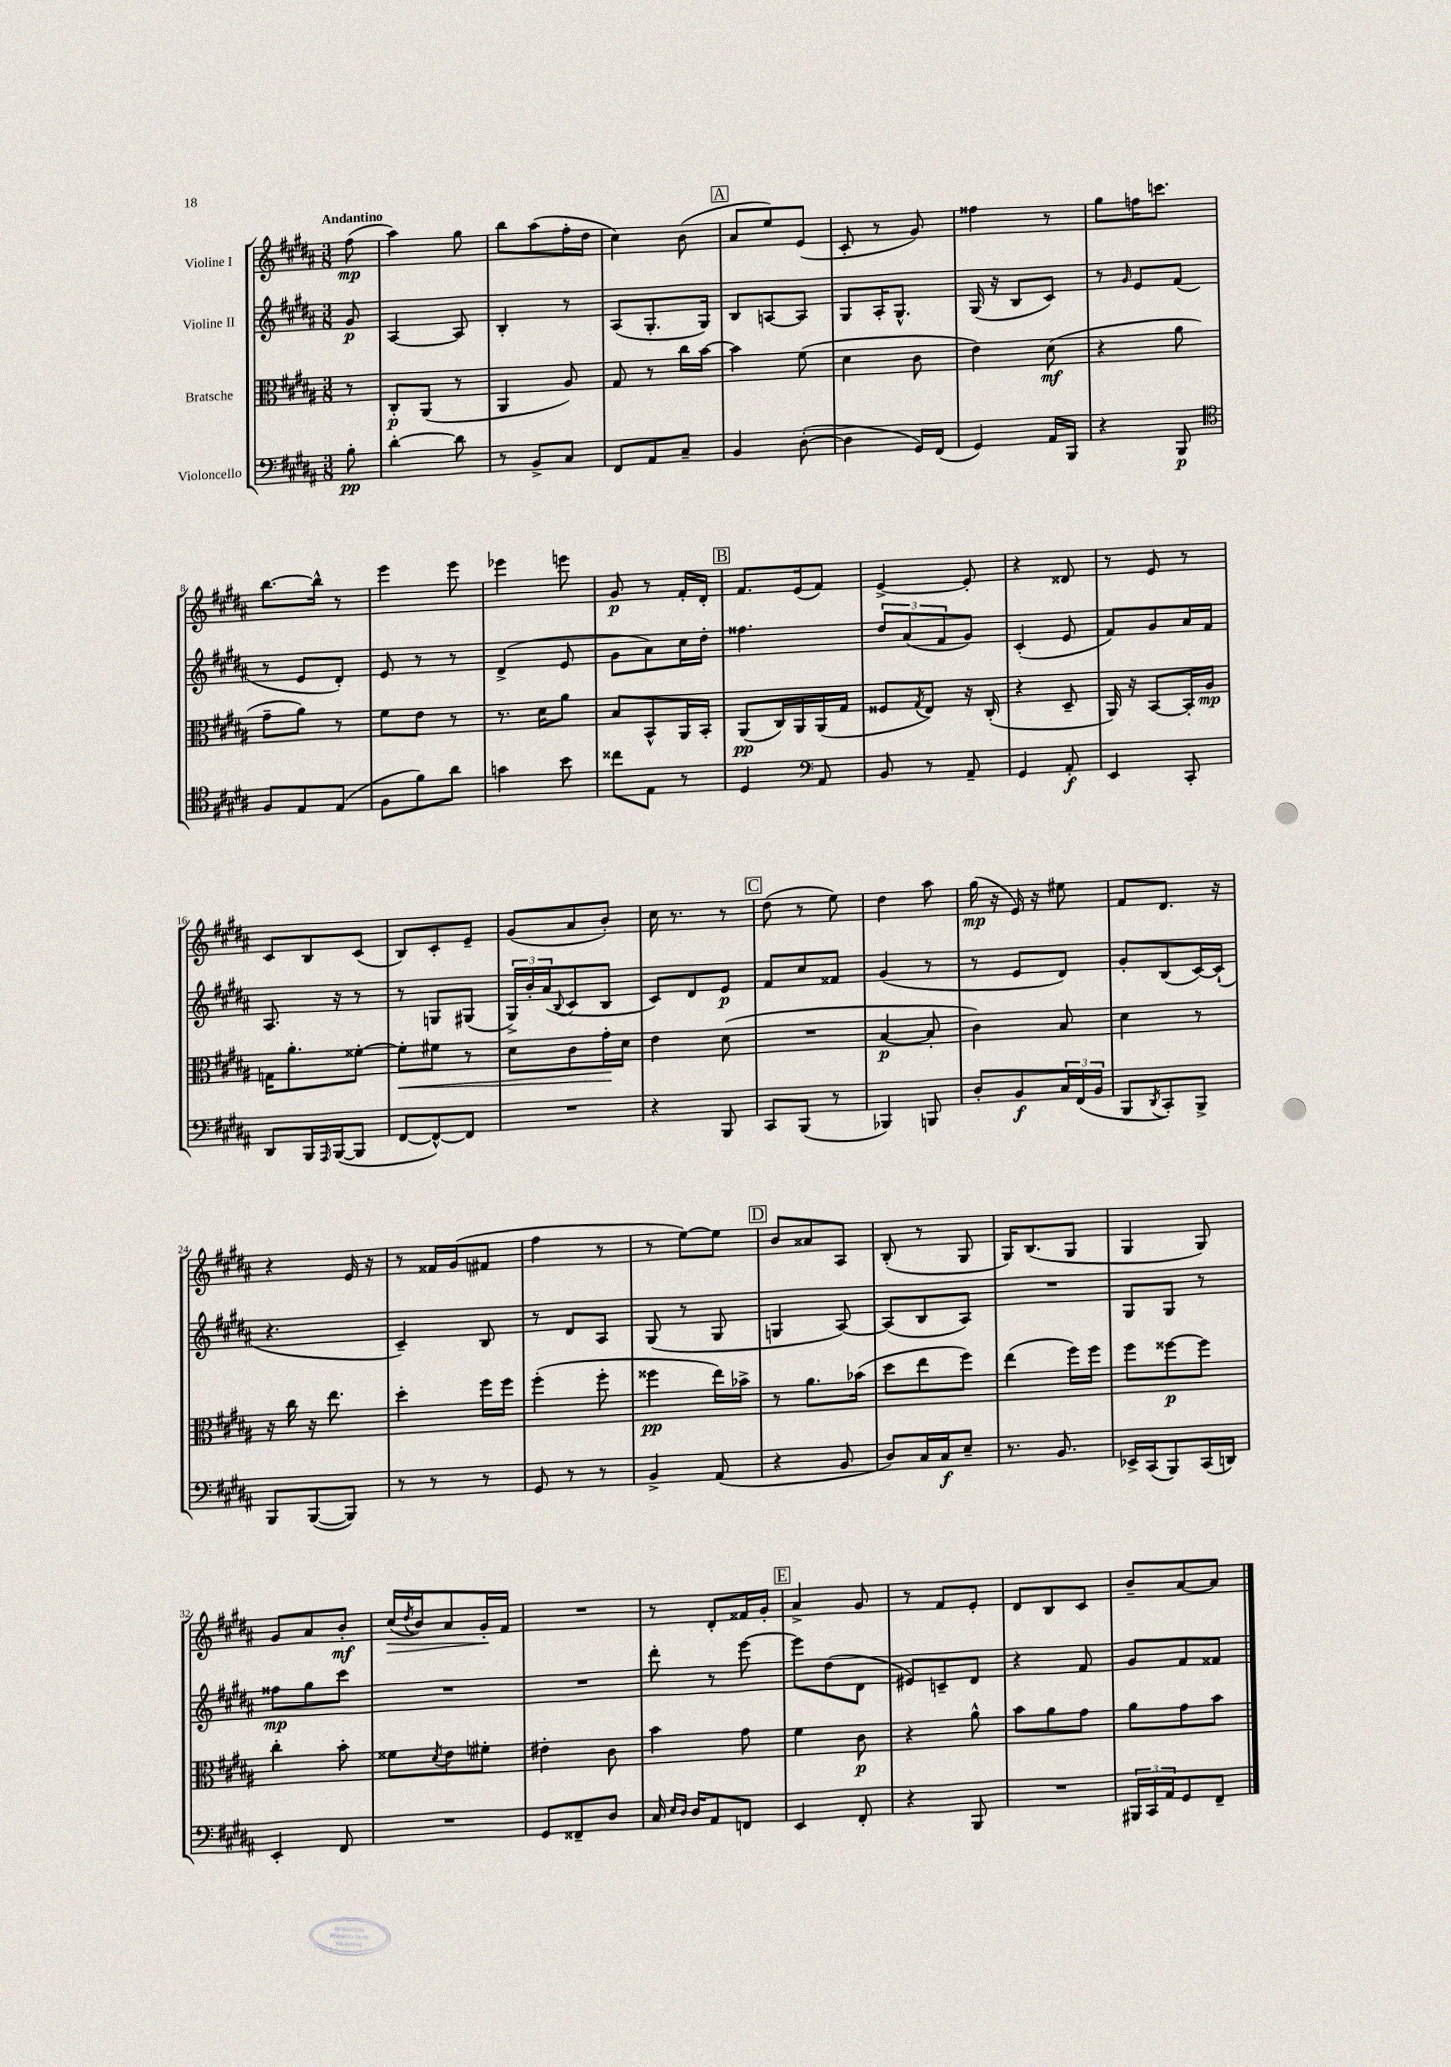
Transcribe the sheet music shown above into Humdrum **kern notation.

**kern	**kern	**kern	**kern
*staff4	*staff3	*staff2	*staff1
*clefF4	*clefC3	*clefG2	*clefG2
*k[f#c#g#d#a#]	*k[f#c#g#d#a#]	*k[f#c#g#d#a#]	*k[f#c#g#d#a#]
*M3/8	*M3/8	*M3/8	*M3/8
8B'	8r	8g#	(8ff#
=	=	=	=
[4d#'	8C#'	[4A#	4aa#)
.	(8AA#	.	.
8d#]	8r	8A#]	8gg#
=	=	=	=
8r	4AA#	4B'	8bb
8BB^	.	.	(8aa#
8C#	8A#)	8r	16ff#'
.	.	.	16dd#
=	=	=	=
8FF#	8G#	(8A#	4cc#)
8AA#	8r	8.G#'	.
8C#~	16cc#	.	(8b
.	[16b	16G#)	.
=	=	=	=
4BB	4b]	8B	8a#
.	.	[8A	8ee)
([8D#'	(8f#	8A]	(8e
=	=	=	=
4D#]	4d#	8G#	8c#'
.	.	16A#'	8r
.	.	8.G#^^	.
16GG#)	8c#	.	8g#)
(16FF#	.	.	.
=	=	=	=
4GG#)	4e)	(16G#	4ff##
.	.	16r	.
.	.	8B	.
16AA#	(8d#	8c#)	8r
16BBB	.	.	.
=	=	=	=
4r	4r	8r	8gg#
.	.	16qqg#	.
.	.	8e	16ff
.	.	.	8.ccc
8BBB	8a#	(8f#	.
=	=	=	=
*clefC4	*	*	*
8F#	8g#~	8r	[8.bb
8E	8a#)	8e	.
.	.	.	16bb^^]
(8E	8r	8d#')	8r
=	=	=	=
8F#	8f#	8e	4eee
8f#)	8e	8r	.
8a#	8r	8r	8eee
=	=	=	=
4g	8.r	(4d#^	4eee-
.	16d#	.	.
8b	8a#	8e	8eee
=	=	=	=
8cc##	8B	8g#	8g#
8E	8BB^^	8a#)	8r
8r	16AA#	16cc#	16f#'
.	16BB'	16dd#'	16d#'
=	=	=	=
4D#	(8AA#	4.ff##	8.f#
.	16C#)	.	.
.	16AA#	.	(16e
*clefF4	*	*	*
8AA#	(16AA#	.	8f#)
.	16G#	.	.
=	=	=	=
8BB	8F##	12dd#	[4e^
.	.	(12a#	.
.	8qG#	.	.
8r	8E)	.	.
.	.	12f#	.
8AA#~	16r	8g#)	8e']
.	(16C#'	.	.
=	=	=	=
4GG#	4r	(4c#'	4r
8AA#'	8D#~	8e	8d##
=	=	=	=
4EE	16AA#)	8f#)	8r
.	16r	.	.
.	[8BB	8g#	8e
8CC#'	16BB']	16a#	8r
.	16A#	16f#	.
=	=	=	=
8DD#	16G	8.A#	8c#
.	8.a#'	.	.
16BBB	.	.	8B
16qqAAA#	.	.	.
([16BBB	.	16r	.
8BBB]	[8f##'	8r	(8c#
=	=	=	=
[8FF#	8f##']	8r	8B)
8FF#^^_)	8f#	8G	8c#'
8FF#]	8r	(8G#	8e~
=	=	=	=
4.r	8d#	24G#^)	(8g#
.	.	24b'	.
.	.	(24a#	.
.	.	8qqB	.
.	8c#	8c#	8a#
.	16g#'	8B	8b')
.	16d#	.	.
=	=	=	=
4r	4e	8c#)	16cc#
.	.	.	8.r
.	.	8d#	.
8BBB	(8d#	8e	8r
=	=	=	=
8CC#	4.r	8f#	(8dd#
(8BBB	.	8cc#	8r
8r	.	8f##	8ee)
=	=	=	=
4BBB-)	[4B	(4g#	4dd#
8BBB	8B']	8r	8aa#
=	=	=	=
8D#'	4c#)	8r	(16gg#
.	.	.	16r
8BB	.	8e	16e)
.	.	.	16r
24C#	8B	8d#)	8ee#
(24FF#	.	.	.
24BB	.	.	.
=	=	=	=
8BBB	4d#	8g#'	8f#
8qDD#	.	.	.
8CC#')	.	(8B	8.d#
8BBB^	8r	[16c#)	.
.	.	(16c#`]	16r
=	=	=	=
8BBB	16r	4.r	4r
.	16cc#	.	.
([8BBB	16r	.	.
.	8.ee	.	.
8BBB])	.	.	16e
.	.	.	16r
=	=	=	=
8r	4dd#'	4c#~)	8r
8r	.	.	16f##
.	.	.	(16g#
8r	16ff#	8B	8f#
.	16ff#	.	.
=	=	=	=
8GG#	(4ff#'	8r	4ff#
8r	.	8d#	.
8r	8ff#'	8A#	8r
=	=	=	=
4BB^	4ff##	(8G#	8r
.	.	8r	[8ee)
(8AA#	16ee)	8G#	8ee]
.	16b-^	.	.
=	=	=	=
4r	8r	4G	8b
.	8.a#	.	8a##
8BB	.	[8A#)	8A#
.	(16b-	.	.
=	=	=	=
8D#)	8dd#	(8A#]	(8B'
16C#	8ee	8B	8r
16C#	.	.	.
8E~	8ff#)	8A#)	8G#
=	=	=	=
8.r	(4ee	4.r	16G#)
.	.	.	(8.B
8.BB	.	.	.
.	16ff#)	.	8G#
.	16ff#	.	.
=	=	=	=
16EE-^	8ff#	8G#	4G#
(16CC#	.	.	.
8BBB)	[8ff##	8G#	.
(16CC#	8ff##]	8r	8G#)
16DD)	.	.	.
=	=	=	=
4EE'	4cc#'	8ff##	8g#
.	.	8gg#	8a#
8FF#	8b'	8ccc#	8b'
=	=	=	=
4.r	8f##	4.r	(16cc#
.	.	.	8qdd#
.	.	.	16b)
.	8qd#	.	.
.	8e	.	8a#
.	8f#'	.	16g#'
.	.	.	16f#
=	=	=	=
8GG#	4e#'	4.r	4.r
8FF##~	.	.	.
8D#	8c#	.	.
=	=	=	=
16C#	4b	8ddd#'	8r
16qqE	.	.	.
16qqD#	.	.	.
16D#	.	.	.
8AA#	.	8r	8d#'
8FF	8g#	[8eee	16f##
.	.	.	16g#'
=	=	=	=
4EE	4f#	8eee]	4a#^
.	.	(8dd#	.
8FF#'	8c#	8d#	8g#
=	=	=	=
4r	4r	8e#)	8r
.	.	8c~	8f#
8BBB	8a#^^	8d#	8e'
=	=	=	=
4.r	8b	4r	8d#
.	8a#	.	8B
.	8g#	8f#	8c#
=	=	=	=
24BBB#	8a#	8g#	8b~
24CC#	.	.	.
24AA#	.	.	.
8GG#	8g#	8f#	[8a#
8FF#~	8b	8f##	8a#]
==	==	==	==
*-	*-	*-	*-
